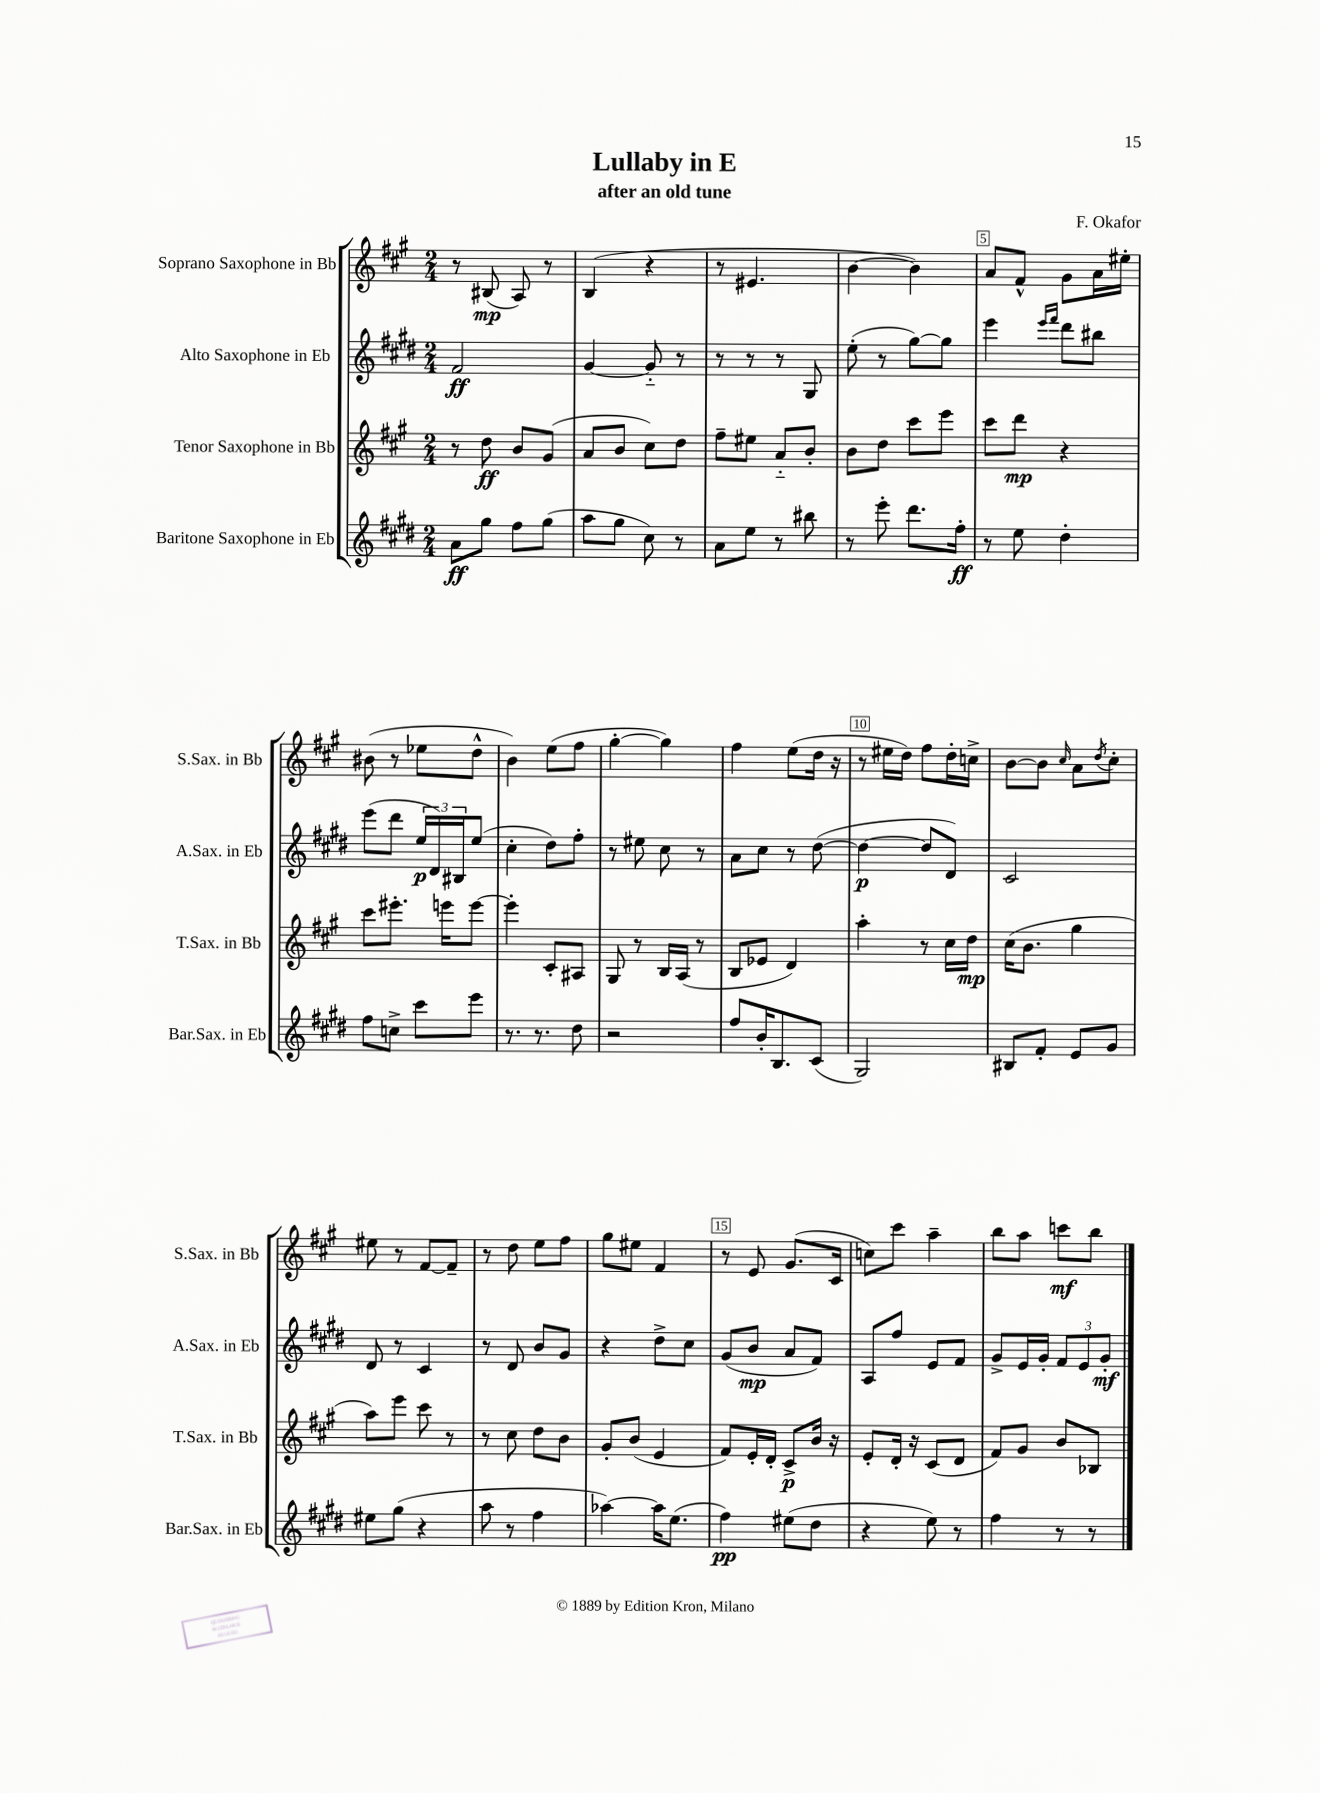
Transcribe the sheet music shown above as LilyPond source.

\header { title = "Lullaby in E" composer = "F. Okafor" subtitle = "after an old tune" }
<<
\new StaffGroup <<
\new Staff = "s0" \with { instrumentName = "Soprano Saxophone in Bb" shortInstrumentName = "S.Sax. in Bb" } {
    \clef treble \key a \major \numericTimeSignature \time 2/4
    r8 bis8\mp( a8) r8 |
    b4( r4 |
    r8 eis'4. |
    b'4~ b'4) |
    a'8 fis'8-^ gis'8 a'16 eis''16-. |
    bis'8( r8 ees''8 d''8-^ |
    b'4) e''8( fis''8 |
    gis''4~-. gis''4) |
    fis''4 e''8( d''16 r16 |
    r8 eis''16 d''16) fis''8 d''16-. c''16-> |
    b'8~ b'8 \grace { cis''16 } a'8 \acciaccatura { d''8 } cis''8-. |
    eis''8 r8 fis'8~ fis'8-- |
    r8 d''8 e''8 fis''8 |
    gis''8 eis''8 fis'4 |
    r8 e'8 gis'8.( cis'16 |
    c''8) cis'''8 a''4-- |
    b''8 a''8 c'''8\mf b''8 \bar "|." |
}
\new Staff = "s1" \with { instrumentName = "Alto Saxophone in Eb" shortInstrumentName = "A.Sax. in Eb" } {
    \clef treble \key e \major \numericTimeSignature \time 2/4
    fis'2\ff |
    gis'4~ gis'8-_ r8 |
    r8 r8 r8 gis8 |
    e''8-.( r8 gis''8~) gis''8 |
    e'''4 \grace { e'''16 fis'''16 } dis'''8 bis''8 |
    e'''8( dis'''8 \tuplet 3/2 { e''16\p dis'16) bis16 } e''8( |
    cis''4-. dis''8) fis''8-. |
    r8 eis''8 cis''8 r8 |
    a'8 cis''8 r8 dis''8~( |
    dis''4~\p dis''8 dis'8) |
    cis'2 |
    dis'8 r8 cis'4 |
    r8 dis'8 b'8 gis'8 |
    r4 dis''8-> cis''8 |
    gis'8( b'8\mp a'8 fis'8) |
    a8 fis''8 e'8 fis'8 |
    gis'8-> e'16 gis'16-. \tuplet 3/2 { fis'8 e'8 gis'8-.\mf } \bar "|." |
}
\new Staff = "s2" \with { instrumentName = "Tenor Saxophone in Bb" shortInstrumentName = "T.Sax. in Bb" } {
    \clef treble \key a \major \numericTimeSignature \time 2/4
    r8 d''8\ff b'8 gis'8( |
    a'8 b'8 cis''8) d''8 |
    fis''8-- eis''8 a'8-_ b'8-. |
    b'8 d''8 cis'''8 e'''8 |
    cis'''8 d'''8\mp r4 |
    cis'''8 eis'''8.-. e'''16 e'''8~ |
    e'''4-. cis'8-. ais8 |
    gis8 r8 b16 a16( r8 |
    b8 ees'8 d'4) |
    a''4-. r8 cis''16 d''16\mp |
    cis''16( b'8. gis''4 |
    a''8) e'''8 cis'''8 r8 |
    r8 cis''8 d''8 b'8 |
    gis'8-. b'8( e'4 |
    fis'8) e'16-. d'16-. cis'8->\p b'16 r16 |
    e'8-. d'16-. r16 cis'8( d'8 |
    fis'8) gis'8 b'8 bes8 \bar "|." |
}
\new Staff = "s3" \with { instrumentName = "Baritone Saxophone in Eb" shortInstrumentName = "Bar.Sax. in Eb" } {
    \clef treble \key e \major \numericTimeSignature \time 2/4
    a'8\ff gis''8 fis''8 gis''8( |
    a''8 gis''8 cis''8) r8 |
    a'8 e''8 r8 bis''8 |
    r8 e'''8-. dis'''8. fis''16-.\ff |
    r8 e''8 dis''4-. |
    fis''8 c''8-> cis'''8 e'''8 |
    r8. r8. dis''8 |
    r2 |
    fis''8 b'16-. b8. cis'8( |
    gis2) |
    bis8 fis'8-. e'8 gis'8 |
    eis''8 gis''8( r4 |
    a''8 r8 fis''4 |
    aes''4~) aes''16 e''8.( |
    fis''4\pp) eis''8( dis''8 |
    r4 e''8) r8 |
    fis''4 r8 r8 \bar "|." |
}
>>
>>
\layout { \context { \Score \override BarNumber.break-visibility = ##(#f #t #t) barNumberVisibility = #(every-nth-bar-number-visible 5) \override BarNumber.stencil = #(make-stencil-boxer 0.1 0.3 ly:text-interface::print) } }
